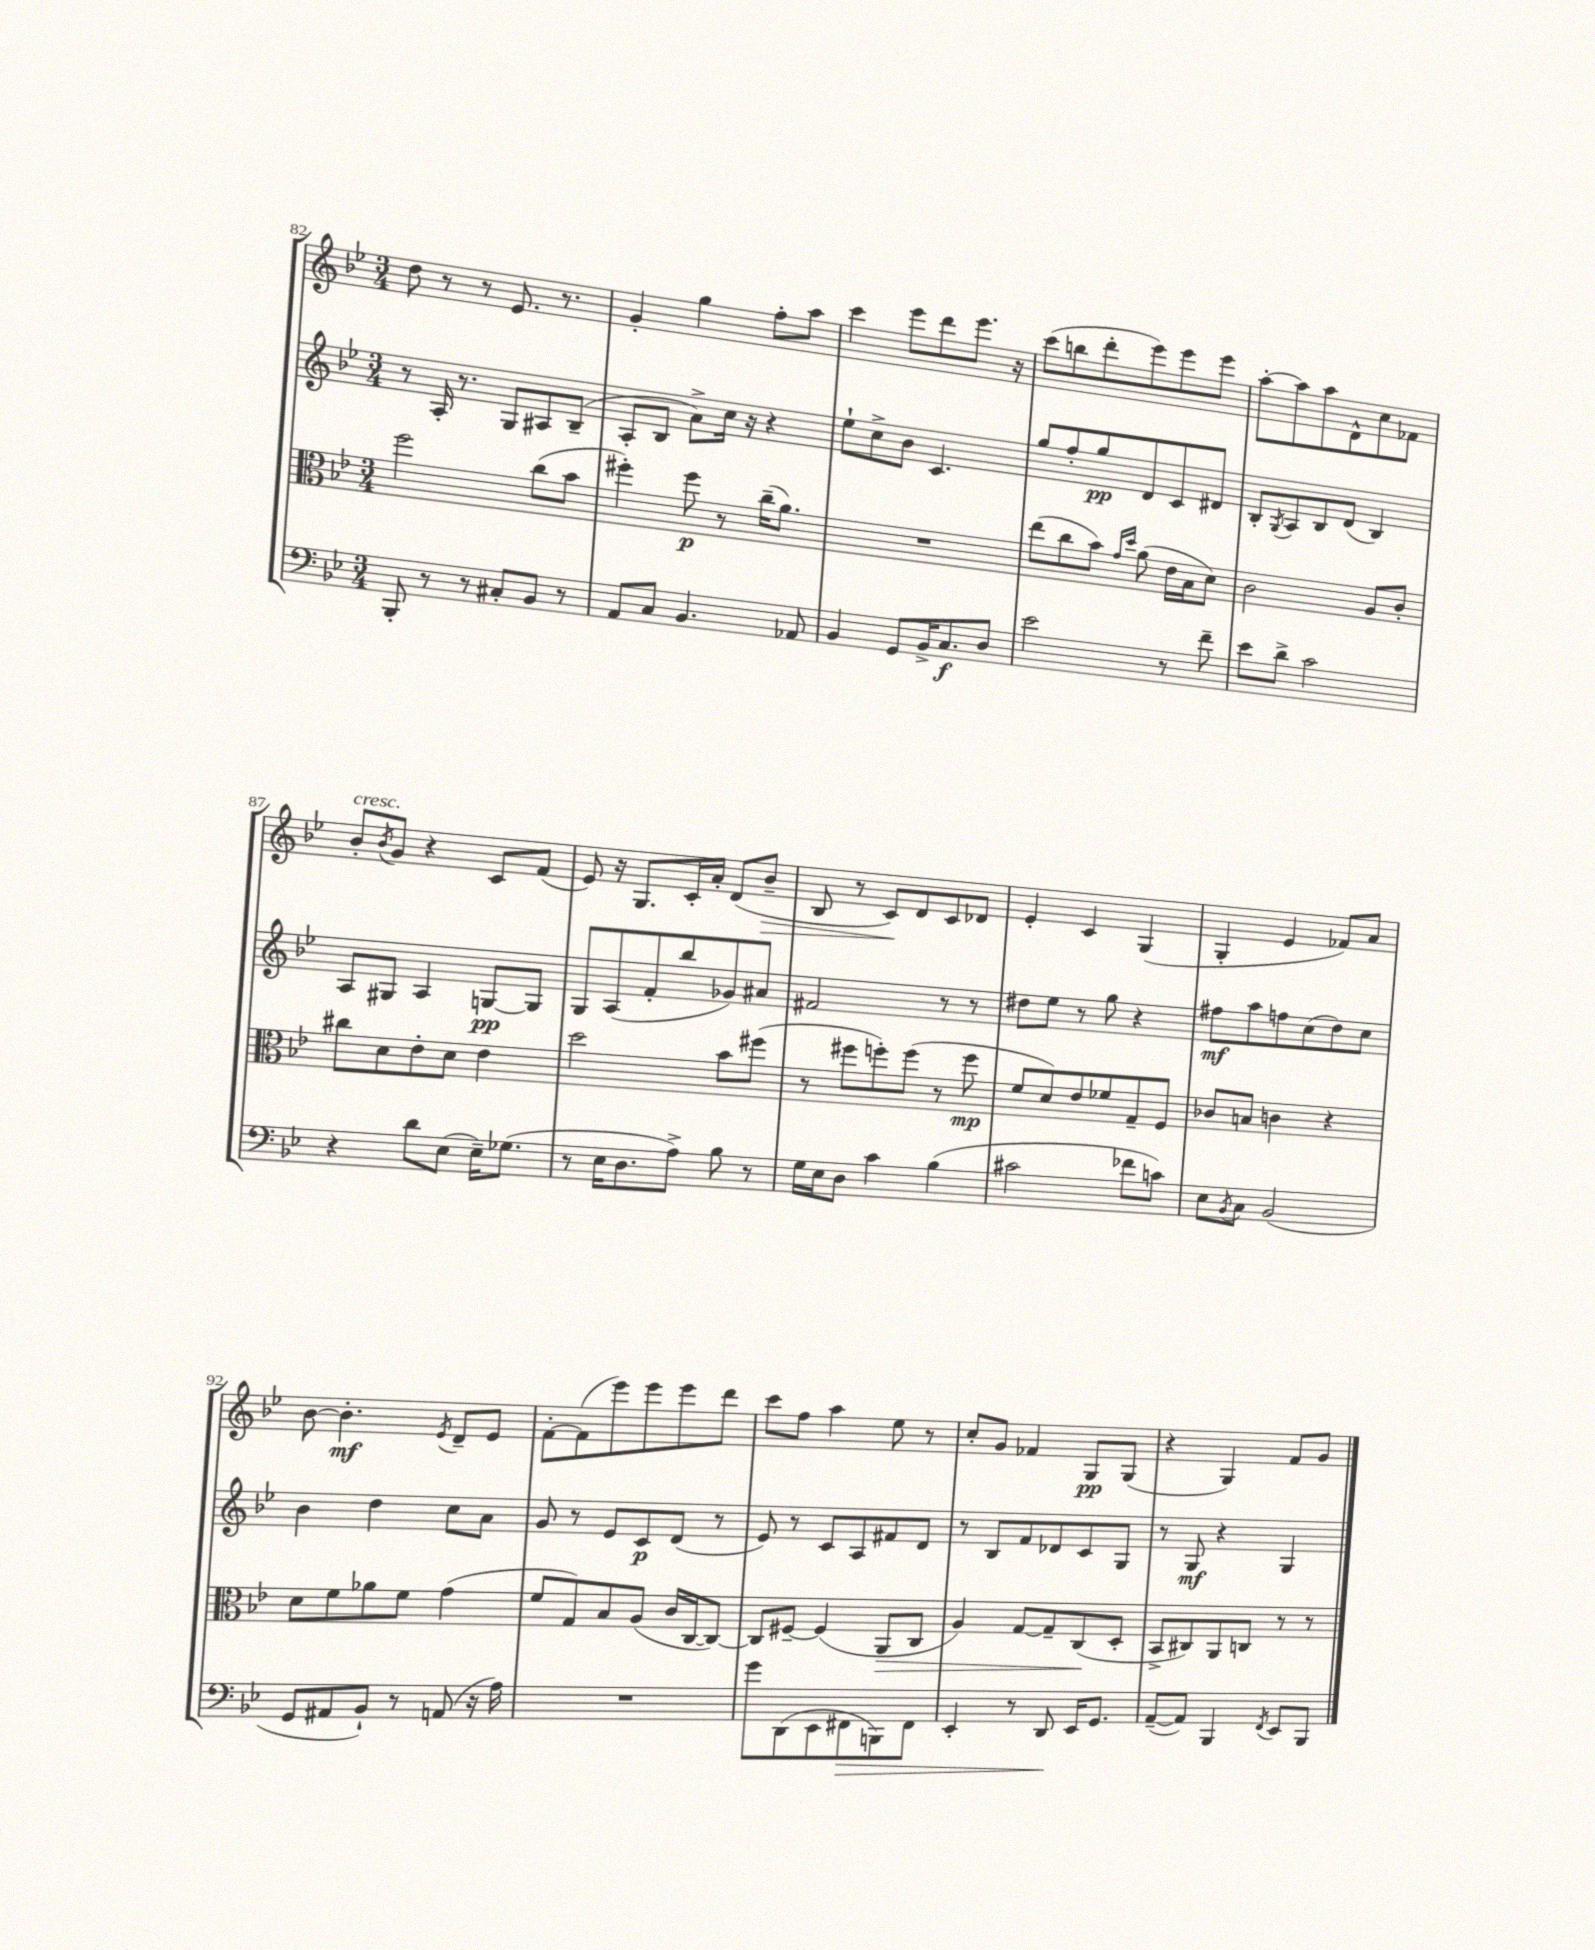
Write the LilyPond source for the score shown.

<<
\new StaffGroup <<
\new Staff = "s0" {
    \clef treble \key bes \major \numericTimeSignature \time 3/4
    d''8 r8 r8 ees'8. r8. |
    g'4-. g''4 f''8-. a''8 |
    c'''4 ees'''8 d'''8 ees'''8. r16 |
    c'''8( b''8 d'''8-. ees'''8) ees'''8 ees'''8 |
    a''8~-. a''8 a''8 d'8-^ c''8 fes'8 |
    bes'8-.^\markup { \italic "cresc." } \acciaccatura { bes'8 } g'8 r4 c'8 f'8( |
    ees'8) r16 g8. c'16-. a'16-. d'8( bes'8--\> |
    bes8 r8 c'8\!) d'8 c'8 des'8 |
    ees'4-. c'4 g4( |
    g4-. ees'4 fes'8) a'8 |
    bes'8~ bes'4.-.\mf \acciaccatura { ees'8 } d'8-- ees'8 |
    f'8~-. f'8( ees'''8) ees'''8 ees'''8 d'''8 |
    c'''8 f''8 a''4 ees''8 r8 |
    c''8-. g'8 fes'4 g8\pp g8( |
    r4 g4) f'8 g'8 \bar "|." |
}
\new Staff = "s1" {
    \clef treble \key bes \major \numericTimeSignature \time 3/4
    r8 a16-. r8. g8 ais8 bes8--( |
    a8-. bes8 a'8->) c''16 r16 r4 |
    ees''8-! c''8-> bes'8 c'4. |
    g''8 f''8-. g''8\pp d'8 c'8 dis'8 |
    bes8-. \acciaccatura { g8 } a8 bes8 d'8( bes4) |
    a8 gis8 a4 g8~\pp g8 |
    g8 a8( f'8-. bes''8 ges'8) ais'8 |
    fis'2 r8 r8 |
    dis''8 ees''8 r8 g''8 r4 |
    fis''8\mf a''8 f''8 c''8( d''8) c''8 |
    bes'4 d''4 c''8 a'8 |
    g'8 r8 ees'8 c'8\p d'8( r8 |
    ees'8) r8 c'8 a8 fis'8 d'8 |
    r8 bes8 f'8 des'8 c'8 g8 |
    r8 g8\mf r4 g4 \bar "|." |
}
\new Staff = "s2" {
    \clef alto \key bes \major \numericTimeSignature \time 3/4
    f''2 c''8( bes'8 |
    fis''4-.) fis''8\p r8 c''16--( a'8.) |
    R2. |
    ees''8( c''8 bes'8) \grace { g'16 d''16 } a'8( ees'16 bes16 d'8) |
    c'2 a8 c'8-. |
    cis''8 d'8 ees'8-. d'8 ees'4 |
    d''2 bes'8 fis''8( |
    r8 fis''8 f''8-.) f''8( r8 f''8\mp |
    f'8 d'8) ees'8 fes'8 g8-- f8 |
    ces'8 b8 c'4 r4 |
    d'8 f'8 aes'8 f'8 g'4( |
    f'8 g8) bes8 a8( c'16 c16~ c8~) |
    c8 fis8~-- fis4( a,8\> c8 |
    a4) g8~ g8-- c8\!( d8-. |
    bes,8-> cis8) a,8 c8 r8 r8 \bar "|." |
}
\new Staff = "s3" {
    \clef bass \key bes \major \numericTimeSignature \time 3/4
    bes,,8-. r8 r8 cis8-. bes,8 r8 |
    a,8 c8 bes,4. aes,8 |
    bes,4 g,8 bes,16-> c8.\f d8 |
    ees'2 r8 f'8-- |
    ees'8 d'8-> c'2 |
    r4 d'8 ees8( ees16--) ges8.( |
    r8 ees16 d8. a8->) bes8 r8 |
    g16 ees16 d8 c'4 bes4( |
    cis'2 fes'8 c'8) |
    ees8 \acciaccatura { bes,8 } c8 bes,2( |
    g,8 ais,8 bes,8-!) r8 a,8( r16 a16) |
    R2. |
    g'8 d,8( ees,8 fis,8\> b,,8) fis,8 |
    ees,4-. r8 d,8\! ees,16 g,8. |
    a,8~--( a,8) bes,,4 \acciaccatura { f,8 } ees,8 bes,,8 \bar "|." |
}
>>
>>
\layout { \context { \Score currentBarNumber = #82 } }
